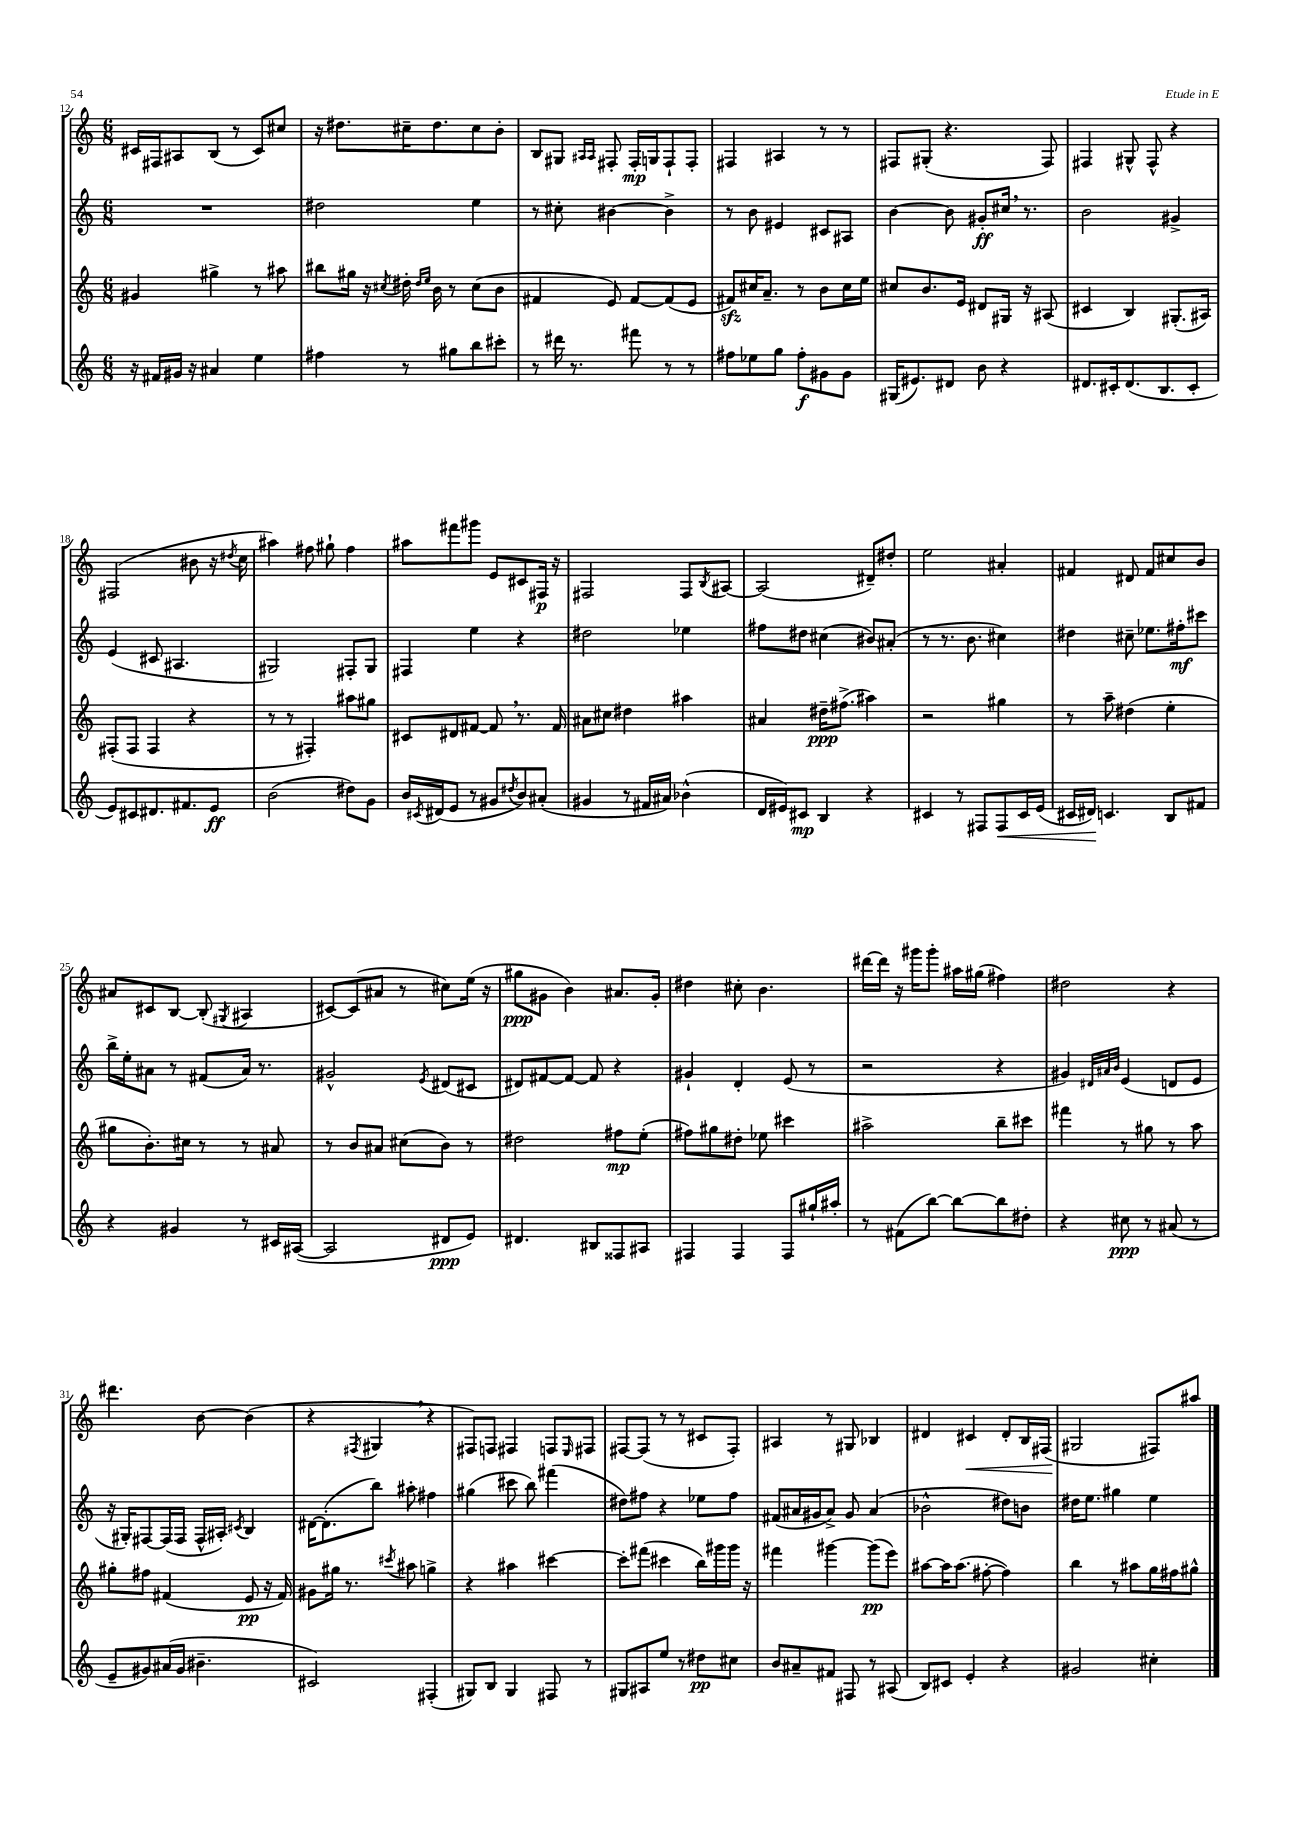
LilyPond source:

<<
\new StaffGroup <<
\new Staff = "s0" {
    \clef treble \key c \major \numericTimeSignature \time 6/8
    cis'16 fis16 ais8 b8( r8 cis'8) cis''8 |
    r16 dis''8. cis''16-- dis''8. cis''8 b'8-. |
    b8 gis8 \grace { ais16 ais16 } fis8-. fis16-.\mp g16 fis8-! fis8-. |
    fis4 ais4 r8 r8 |
    fis8 gis8-.( r4. fis8) |
    fis4 gis8-^ fis8-^ r4 |
    fis2( bis'8 r16 \acciaccatura { dis''8 } c''16 |
    ais''4) fis''8 gis''8-! fis''4 |
    ais''8 fis'''8 gis'''8 e'8 cis'8 fis16\p r16 |
    fis2 fis8 \acciaccatura { b8 } ais8~ |
    ais2( dis'8--) dis''8-. |
    e''2 ais'4-. |
    fis'4 dis'8 fis'8 cis''8 b'8 |
    ais'8 cis'8 b8~ b8-.( \acciaccatura { gis8 } ais4 |
    cis'8~) cis'8( ais'8 r8 cis''8) e''16( r16 |
    gis''8\ppp gis'8 b'4) ais'8. gis'16-. |
    dis''4 cis''8-. b'4. |
    dis'''16~ dis'''16 r16 gis'''16 gis'''8-. ais''16 gis''16( fis''4) |
    dis''2 r4 |
    dis'''4. b'8~ b'4( |
    r4 \acciaccatura { fis8 } gis4 \breathe r4 |
    fis8) f8 fis4 f8 \grace { e16 } fis8 |
    fis8~ fis8( r8 r8 cis'8 fis8-.) |
    ais4 r8 gis8 bes4 |
    dis'4 cis'4\< dis'8-. b16 fis16( |
    gis2\! fis8) ais''8 \bar "|." |
}
\new Staff = "s1" {
    \clef treble \key c \major \numericTimeSignature \time 6/8
    R2. |
    dis''2 e''4 |
    r8 cis''8-. bis'4~ bis'4-> |
    r8 b'8 eis'4 cis'8 ais8 |
    b'4~ b'8 gis'8-.\ff cis''16 \breathe r8. |
    b'2 gis'4-> |
    e'4( cis'8 ais4. |
    gis2) fis8-. gis8 |
    fis4 e''4 r4 |
    dis''2 ees''4 |
    fis''8 dis''8 cis''4( bis'8) ais'8-.( |
    r8 r8. b'8. cis''4) |
    dis''4 cis''8-- ees''8. fis''16-.\mf cis'''8 |
    b''16-> e''16-. ais'8 r8 fis'8( ais'16) r8. |
    gis'2-^ \acciaccatura { e'8 } dis'8( cis'8 |
    dis'8) fis'8~ fis'8~ fis'8 r4 |
    gis'4-! d'4-. e'8( r8 |
    r2 r4 |
    gis'4) \grace { dis'32 ais'32 b'32 } e'4( d'8 e'8 |
    r16 gis16-.) fis8~ fis16( fis16 fis16-^ ais16-.) \acciaccatura { cis'8 } b4 |
    dis'16~ dis'8.-.( b''8) ais''8-. fis''4 |
    gis''4( cis'''8 b''8) fis'''4( |
    dis''8) fis''8 r4 ees''8 fis''8 |
    fis'8( ais'16 gis'16 ais'8->) gis'8 ais'4( |
    bes'2-^ dis''8) b'8 |
    dis''16 e''8. gis''4 e''4 \bar "|." |
}
\new Staff = "s2" {
    \clef treble \key c \major \numericTimeSignature \time 6/8
    gis'4 gis''4-> r8 ais''8 |
    bis''8 gis''16 r16 \acciaccatura { cis''8 } dis''16-. \grace { dis''16 e''16 } b'16 r8 cis''8( b'8 |
    fis'4 e'8) fis'8~ fis'8( e'8 |
    fis'8\sfz) cis''16 a'8.-- r8 b'8 cis''16 e''16 |
    cis''8 b'8. e'16 dis'8 gis16 r16 ais8( |
    cis'4 b4) gis8.-.( ais16) |
    fis8-.( fis8 fis4 r4 |
    r8 r8 fis4-.) ais''8 gis''8 |
    cis'8 dis'8 fis'8~ fis'8 \breathe r8. fis'16 |
    ais'8 cis''8 dis''4 ais''4 |
    ais'4 dis''16--\ppp fis''8.->( ais''4) |
    r2 gis''4 |
    r8 a''8-- dis''4( e''4-. |
    gis''8 b'8.-.) cis''16 r8 r8 ais'8 |
    r8 b'8 ais'8 cis''8( b'8) r8 |
    dis''2 fis''8\mp e''8-.( |
    fis''8) gis''8 dis''8-. ees''8 cis'''4 |
    ais''2-> b''8-- cis'''8 |
    fis'''4 r8 gis''8 r8 a''8 |
    gis''8-. fis''8 fis'4( e'8\pp r16 fis'16) |
    gis'8 gis''16 r8. \acciaccatura { cis'''8 } ais''8 g''4-> |
    r4 ais''4 cis'''4~ |
    cis'''8-. fis'''8( cis'''4 b''16) gis'''16 gis'''16 r16 |
    fis'''4 gis'''4~ gis'''8\pp( e'''8) |
    ais''8~ ais''16 ais''8.( fis''8~-. fis''4) |
    b''4 r8 ais''8 g''16 fis''16 gis''8-^ \bar "|." |
}
\new Staff = "s3" {
    \clef treble \key c \major \numericTimeSignature \time 6/8
    r16 fis'16 gis'16 r16 ais'4 e''4 |
    fis''4 r8 gis''8 b''8 cis'''8-. |
    r8 dis'''16 r8. fis'''8 r8 r8 |
    fis''8 ees''8 g''8 fis''8-.\f gis'8 gis'8 |
    gis16( eis'8.) dis'8 b'8 r4 |
    dis'8. cis'16-. dis'8.( b8. cis'8-. |
    e'8) cis'8 dis'8. fis'8. e'8\ff |
    b'2( dis''8) g'8 |
    b'16 \acciaccatura { cis'8 } dis'16( e'8 r8 gis'8 \acciaccatura { dis''8 } b'8) ais'8-.( |
    gis'4 r8 fis'16 ais'16) bes'4-^( |
    d'16 eis'16) cis'8\mp b4 r4 |
    cis'4 r8 fis8 fis8\< cis'16 e'16( |
    cis'16 dis'16\!) c'4. b8 fis'8 |
    r4 gis'4 r8 cis'16 ais16~( |
    ais2 dis'8\ppp e'8) |
    dis'4. bis8 fisis8 ais8 |
    fis4 fis4 fis8 gis''16-! ais''16-. |
    r8 fis'8( b''8~) b''8~ b''8 dis''8-. |
    r4 cis''8\ppp r8 ais'8( r8 |
    e'8-- gis'8) ais'16( gis'16 bis'4.-- |
    cis'2) fis4-.( |
    gis8) b8 gis4 fis8 r8 |
    gis8 ais8 e''8 r8 dis''8\pp cis''8 |
    b'8 ais'8-- fis'8 fis8 r8 ais8( |
    b8) cis'8 e'4-. r4 |
    gis'2 cis''4-. \bar "|." |
}
>>
>>
\layout { \context { \Score currentBarNumber = #12 } }
